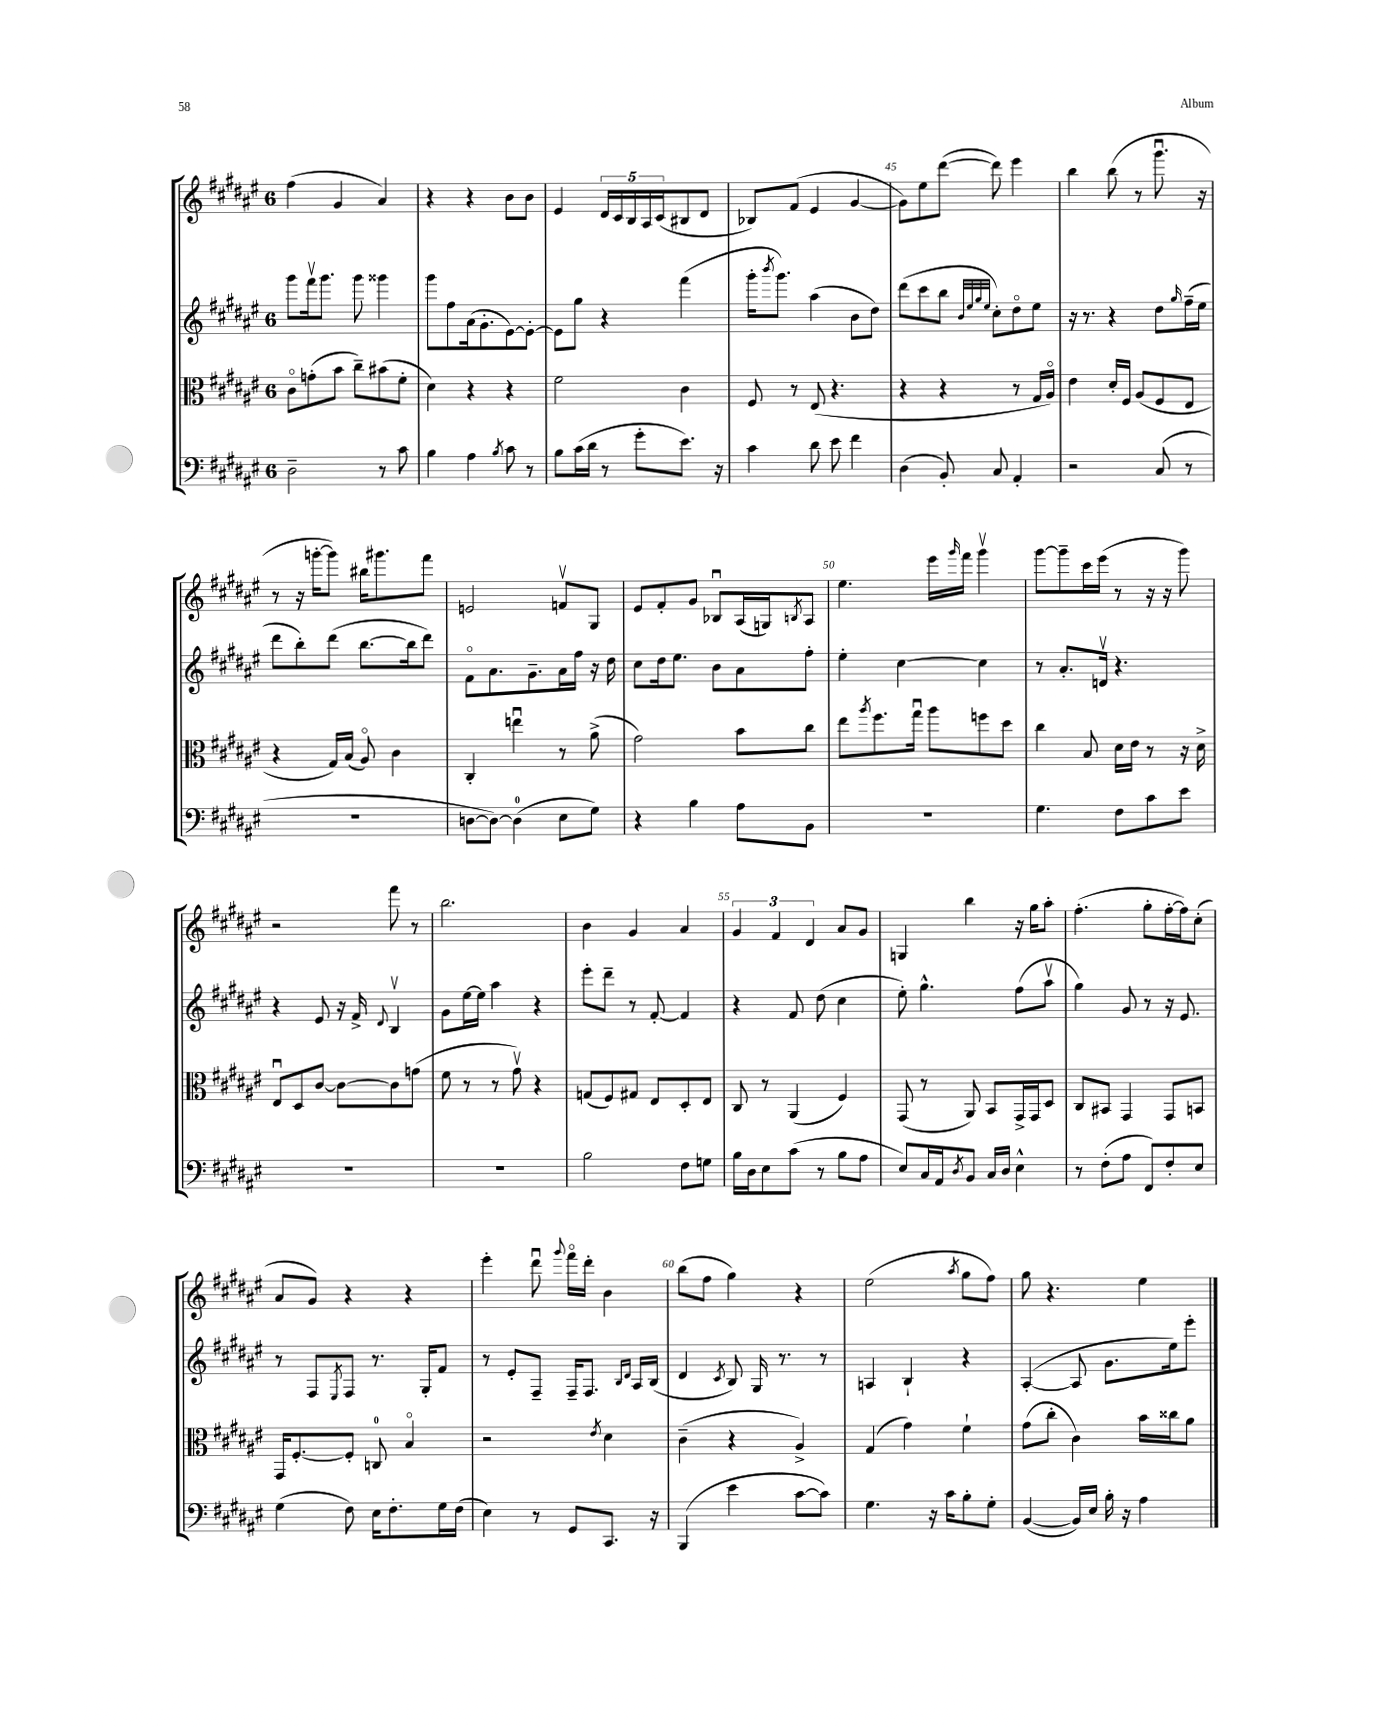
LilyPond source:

<<
\new StaffGroup <<
\new Staff = "s0" {
    \clef treble \key fis \major \once \override Staff.TimeSignature.style = #'single-digit \time 6/8
    fis''4( gis'4 ais'4) |
    r4 r4 b'8 b'8 |
    eis'4 \tuplet 5/4 { dis'16 cis'16 b16 ais16 cis'16( } bis8 dis'8 |
    bes8) fis'8( eis'4 gis'4~ |
    gis'8) eis''8 dis'''8~( dis'''8) eis'''4 |
    b''4 b''8( r8 gis'''8.\downbow r16 |
    r8 r16 g'''16~-. g'''8) bis''16 gis'''8. fis'''8 |
    e'2 f'8\upbow gis8 |
    eis'8 fis'8-. gis'8 bes8\downbow ais16( g16) \acciaccatura { b8 } ais8 |
    eis''4. eis'''16 \grace { gis'''16 } fis'''16 gis'''4\upbow |
    gis'''8~ gis'''8-- cis'''16 eis'''16( r8 r16 r16 gis'''8) |
    r2 fis'''8 r8 |
    b''2. |
    b'4 gis'4 ais'4 |
    \tuplet 3/2 { gis'4 fis'4 dis'4 } ais'8 gis'8 |
    g4 b''4 r16 gis''16 ais''8-. |
    fis''4.-.( gis''8-. fis''16~-. fis''16) cis''8-.( |
    ais'8 gis'8) r4 r4 |
    eis'''4-. dis'''8\downbow \appoggiatura { gis'''8 } fis'''16\flageolet dis'''16-. b'4 |
    b''8( fis''8 gis''4) r4 |
    eis''2( \acciaccatura { ais''8 } gis''8 fis''8) |
    gis''8 r4. eis''4 \bar "|." |
}
\new Staff = "s1" {
    \clef treble \key fis \major \once \override Staff.TimeSignature.style = #'single-digit \time 6/8
    gis'''8 fis'''16\upbow gis'''8. gis'''8 gisis'''4 |
    gis'''8 fis''8 ais'16( gis'8.-. eis'8~) eis'8~-. |
    eis'8 gis''8 r4 fis'''4( |
    gis'''16-. \acciaccatura { b'''8 } gis'''8.) ais''4( b'8 dis''8) |
    dis'''8( cis'''8 b''8 \grace { b'32 eis''32 gis''32 eis''32 } cis''8-.) dis''8\flageolet eis''8 |
    r16 r8. r4 dis''8 \grace { gis''16 } fis''16--( eis''16 |
    dis'''8 b''8-.) dis'''8( b''8.~ b''16 dis'''8) |
    fis'8\flageolet ais'8. gis'8.-- ais'16 fis''16 r16 dis''16 |
    cis''8 dis''16 eis''8. b'8 ais'8 fis''8-. |
    eis''4-. cis''4~ cis''4 |
    r8 ais'8.-. d'16\upbow r4. |
    r4 eis'8 r16 fis'16-> \appoggiatura { dis'8 } b4\upbow |
    gis'8 eis''16~ eis''16 ais''4 r4 |
    eis'''8-. dis'''8-- r8 fis'8~-. fis'4 |
    r4 fis'8 dis''8( cis''4 |
    eis''8-.) gis''4.-^ fis''8( ais''8\upbow |
    gis''4) gis'8 r8 r16 eis'8. |
    r8 fis8 \acciaccatura { eis8 } fis8 r8. gis16-. fis'8 |
    r8 eis'8-. fis8-- fis16-- fis8. \grace { b16 dis'16 } ais16 b16( |
    dis'4 \acciaccatura { cis'8 } b8) gis16 r8. r8 |
    a4 b4-! r4 |
    ais4~-.( ais8 gis'8. eis''16) eis'''8-. \bar "|." |
}
\new Staff = "s2" {
    \clef alto \key fis \major \once \override Staff.TimeSignature.style = #'single-digit \time 6/8
    cis'8\flageolet g'8-.( b'8 cis''8--) bis'8( fis'8-. |
    dis'4) r4 r4 |
    fis'2 cis'4 |
    fis8 r8 eis8( r4. |
    r4 r4 r8 gis16 ais16\flageolet) |
    eis'4 dis'16-. fis16 ais8( fis8 eis8 |
    r4 gis16) b16( ais8\flageolet) cis'4 |
    cis4-. e''4\downbow r8 ais'8->( |
    gis'2) b'8 cis''8 |
    eis''8 \acciaccatura { ais''8 } fis''8. gis''16\downbow ais''8 f''8 dis''8 |
    cis''4 b8 dis'16 eis'16 r8 r16 dis'16-> |
    eis8\downbow dis8 cis'8~ cis'8~ cis'8 g'8( |
    fis'8 r8 r8 gis'8\upbow) r4 |
    g8( fis8) gis8 eis8 dis8-. eis8 |
    cis8 r8 ais,4( fis4) |
    gis,8( r8 ais,8) b,8 gis,16-> gis,16 dis8 |
    cis8 bis,8 gis,4 gis,8 b,8 |
    gis,16 fis8.~-. fis8-. c8-0 b4\flageolet |
    r2 \acciaccatura { eis'8 } dis'4 |
    cis'4--( r4 ais4->) |
    gis4( gis'4) fis'4-! |
    gis'8( cis''8-. cis'4) b'16 cisis''16 ais'8 \bar "|." |
}
\new Staff = "s3" {
    \clef bass \key fis \major \once \override Staff.TimeSignature.style = #'single-digit \time 6/8
    dis2-- r8 cis'8 |
    b4 ais4 \acciaccatura { b8 } cis'8 r8 |
    b8 cis'16( dis'16 r8 gis'8-. eis'8.) r16 |
    cis'4 dis'8 eis'8 fis'4 |
    dis4( b,8-.) cis8 ais,4-. |
    r2 cis8( r8 |
    R2. |
    d8~ d8~) d4-0( eis8 gis8) |
    r4 b4 ais8 b,8 |
    R2. |
    gis4. fis8 cis'8 eis'8 |
    R2. |
    R2. |
    b2 fis8 g8 |
    b16 dis16 eis8 cis'8( r8 b8 ais8 |
    eis8) cis16 ais,16 \acciaccatura { dis8 } b,8 cis16 dis16 eis4-^ |
    r8 fis8-.( ais8 fis,8) fis8-. eis8 |
    gis4( fis8) eis16 fis8.-. gis16 fis16( |
    eis4) r8 gis,8 cis,8. r16 |
    b,,4( eis'4 cis'8~ cis'8) |
    gis4. r16 cis'16 b8-. gis8-. |
    b,4~( b,16) eis16 b16-. r16 ais4 \bar "|." |
}
>>
>>
\layout { \context { \Score currentBarNumber = #41 \override BarNumber.break-visibility = ##(#f #t #t) barNumberVisibility = #(every-nth-bar-number-visible 5) } }
